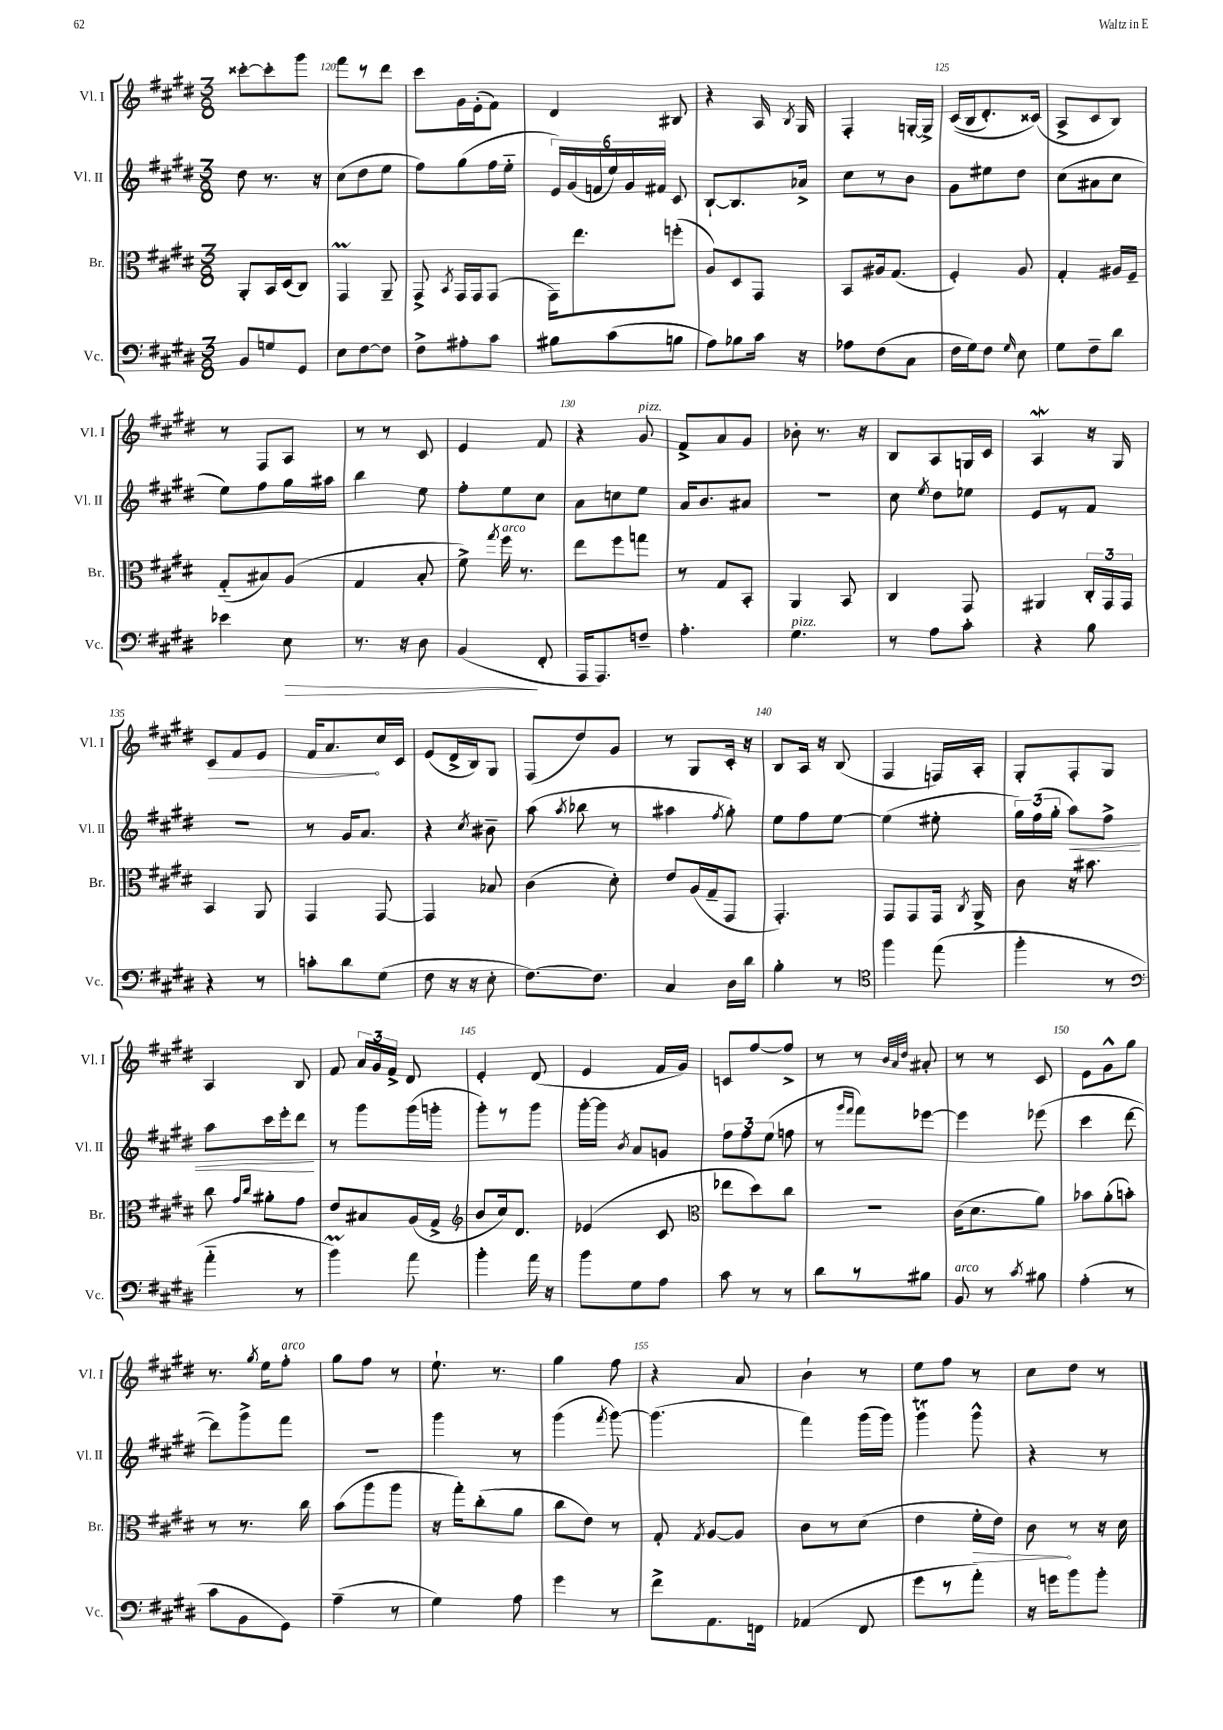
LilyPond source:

<<
\new StaffGroup <<
\new Staff = "s0" \with { instrumentName = "Vl. I" shortInstrumentName = "Vl. I" } {
    \clef treble \key e \major \numericTimeSignature \time 3/8
    \autoBeamOff cisis'''8[~-. cisis'''8-. gis'''8] |
    fis'''8[ r8 dis'''8] |
    cis'''8[ gis'16 e'16-.( fis'8]) |
    dis'4 bis8 |
    r4 a16 \acciaccatura { b8 } gis16 |
    fis4-. g16[~-. g16]-> |
    cis'16[(\( b16 dis'8.-.) cisis'16](\) |
    a8[-> cis'8 b8]) |
    r8 fis8[ a8] |
    r8 r8 cis'8 |
    e'4 fis'8 |
    r4 gis'8^\markup { \italic "pizz." } |
    fis'8[-> a'8 gis'8] |
    bes'8-. r8. r16 |
    b8[ a8 g16 cis'16] |
    a4\mordent r16 gis16 |
    \once \override Hairpin.circled-tip = ##t cis'8[\> fis'8 e'8] |
    fis'16[ a'8.\! cis''16 cis'16] |
    e'8[( dis'16-> b16) gis8] |
    fis8[( dis''8) gis'8] |
    r8 gis8[ cis'16]-. r16 |
    b8[ a16] r16 b8( |
    fis4 f16[) a16]-. |
    gis8[-. fis8-. gis8] |
    a4 b8 |
    fis'8 \tuplet 3/2 { a'16[ gis'16 fis'16]-> } dis'8 |
    e'4-. dis'8( |
    e'4 fis'16[ gis'16]) |
    c'8[ fis''8~ fis''8]-> |
    r8 r8 \grace { b'32[ a'32 dis''32] } ais'8-. |
    r8 r8 cis'8 |
    e'8[ gis'8-^ gis''8] |
    r8. \acciaccatura { gis''8 } e''16[ fis''8]-.^\markup { \italic "arco" } |
    gis''8[ fis''8] r8 |
    e''8.-! r8. |
    gis''4 fis''8 |
    r4 a'8 |
    b'4-! r8 |
    e''8[ fis''8] r8 |
    cis''8[ dis''8] r8 \bar "|." |
}
\new Staff = "s1" \with { instrumentName = "Vl. II" shortInstrumentName = "Vl. II" } {
    \clef treble \key e \major \numericTimeSignature \time 3/8
    \autoBeamOff dis''8 r8. r16 |
    cis''8[( dis''8 e''8] |
    fis''8[) gis''8( fis''16 e''16]-_ |
    \tuplet 6/4 { e'16[) gis'16( f'16 e''16) gis'16 fis'16] } cis'8 |
    b8[~-! b8. aes'16]-> |
    cis''8[ r8 b'8] |
    gis'8[ eis''8 dis''8] |
    cis''8[( ais'8 cis''8] |
    e''8[) fis''8 gis''16 ais''16] |
    b''4 e''8 |
    fis''8[-. e''8 cis''8] |
    a'8[ c''8 e''8] |
    a'16[ b'8. ais'8] |
    R4. |
    cis''8 \acciaccatura { e''8 } dis''8[ ees''8] |
    e'8[ r8 fis'8] |
    R4. |
    r8 gis'16[ a'8.] |
    r4 \acciaccatura { cis''8 } bis'8-- |
    a''8( \acciaccatura { a''8 } bes''8 r8 |
    ais''4 \acciaccatura { fis''8 } gis''8-.) |
    e''8[ fis''8 e''8]~ |
    e''4( eis''8-. |
    \tuplet 3/2 { gis''16[) fis''16( gis''16]-. } a''8[\<) fis''8]-> |
    a''8[ cis'''16 e'''16-. dis'''8]\! |
    r8 gis'''8[ gis'''16( g'''16]-. |
    gis'''8[-.) r8 gis'''8] |
    gis'''16[~-. gis'''16] \acciaccatura { b'8 } a'8[ g'8] |
    \tuplet 3/2 { fis''8[ fis''8 e''8]( } f''8 |
    r8 \grace { gis'''16[ fis'''16] } fis'''8[) ees'''8]~ |
    ees'''4 ees'''8( |
    cis'''4 dis'''8~ |
    dis'''8[) gis'''8-> fis'''8] |
    R4. |
    gis'''4 r8 |
    gis'''4( \acciaccatura { fis'''8 } gis'''8~) |
    gis'''4.( |
    fis'''4) gis'''16[( gis'''16]) |
    gis'''4\trill gis'''8-^ |
    r4 r8 \bar "|." |
}
\new Staff = "s2" \with { instrumentName = "Br." shortInstrumentName = "Br." } {
    \clef alto \key e \major \numericTimeSignature \time 3/8
    \autoBeamOff a,8[-. b,16 dis16( cis8]) |
    gis,4\prall a,8-- |
    gis,8-> \acciaccatura { b,8 } gis,16[ gis,16 gis,8]( |
    gis,16[) e''8. f''8]-.( |
    a8[) dis8 gis,8] |
    b,8[ ais16 gis8.]( |
    fis4-.) a8 |
    gis4-. ais16[ fis16]-- |
    gis8[-_( bis8) a8]( |
    gis4 b8-. |
    fis'8->) \acciaccatura { gis''8 } fis''16^\markup { \italic "arco" } r8. |
    e''8[ fis''8 g''8] |
    r8 gis8[ b,8]-. |
    a,4 b,8 |
    cis4 gis,8 |
    ais,4 \tuplet 3/2 { cis16[-. gis,16 gis,16] } |
    b,4 a,8 |
    gis,4 gis,8~ |
    gis,4 bes8 |
    cis'4( dis'8-.) |
    e'8[ a16( gis16-- gis,8] |
    gis,4.-.) |
    gis,8[ gis,8 gis,16] \acciaccatura { cis8 } a,16-> |
    cis'8 r16 bis'8. |
    cis''8 \grace { gis'16[ cis''16] } ais'8[-. gis'8] |
    e'8[ bis8 a16( gis16]-> |
    \clef treble b'8[ cis''16) dis'8.] |
    ees'4( cis'8 |
    \clef alto ees''8[ dis''8) cis''8] |
    R4. |
    cis'16[( dis'8. a'8]) |
    bes'8[ a'8-.( b'8]-.) |
    r8 r8. cis''16 |
    b'8[( a''8 a''8] |
    r16 gis''16[-.) cis''8-.( a'8] |
    cis''8[ e'8]) r8 |
    gis8-. \acciaccatura { gis8 } a8[~ a8] |
    cis'8[ r8 dis'8]( |
    e'4 \once \override Hairpin.circled-tip = ##t fis'16[-.\> e'16]) |
    cis'8\! r8 r16 dis'16 \bar "|." |
}
\new Staff = "s3" \with { instrumentName = "Vc." shortInstrumentName = "Vc." } {
    \clef bass \key e \major \numericTimeSignature \time 3/8
    \autoBeamOff b,8[ g8 gis,8] |
    e8[ fis8~ fis8] |
    fis8[-> ais8-. cis'8] |
    bis8[ cis'8( b8] |
    a8[) bes8 cis'16] r16 |
    aes8[ fis8( cis8] |
    fis16[ gis16) fis8] \grace { gis16 } e8 |
    gis8[ fis8-- dis'8] |
    ees'4 e8\> |
    r8. r16 dis8 |
    b,4\!( fis,8-. |
    a,,16[ a,,8.) f8]-- |
    a4.-. |
    gis4.^\markup { \italic "pizz." } |
    r8 a8[ cis'8]-. |
    r4 b8 |
    r4 r8 |
    c'8[-. dis'8 gis8]( |
    fis8 r16 r16 e8-. |
    fis8.[~) fis8.] |
    cis4 dis16[ dis'16] |
    b4-. r8 |
    \clef tenor fis''4 e''8( |
    fis''4-. r8 |
    \clef bass a'4-_ r8 |
    b'4\prall) a'8 |
    b'4-. a'16 r16 |
    b'8[ gis8 a8] |
    cis'8 r8 r8 |
    dis'8[ r8 bis8] |
    b,8^\markup { \italic "arco" } r8 \acciaccatura { cis'8 } bis8 |
    a4-.( r8 |
    cis'8[ b,8 gis,8]) |
    a4--( r8 |
    gis4) a8 |
    gis'4 r8 |
    fis'8[-> a,8. f,16] |
    aes,4( fis,8 |
    gis'8[ r8 a'8]-.) |
    r16 g'16[ b'8 b'8]-. \bar "|." |
}
>>
>>
\layout { \context { \Score currentBarNumber = #119 \override BarNumber.break-visibility = ##(#f #t #t) barNumberVisibility = #(every-nth-bar-number-visible 5) } }
